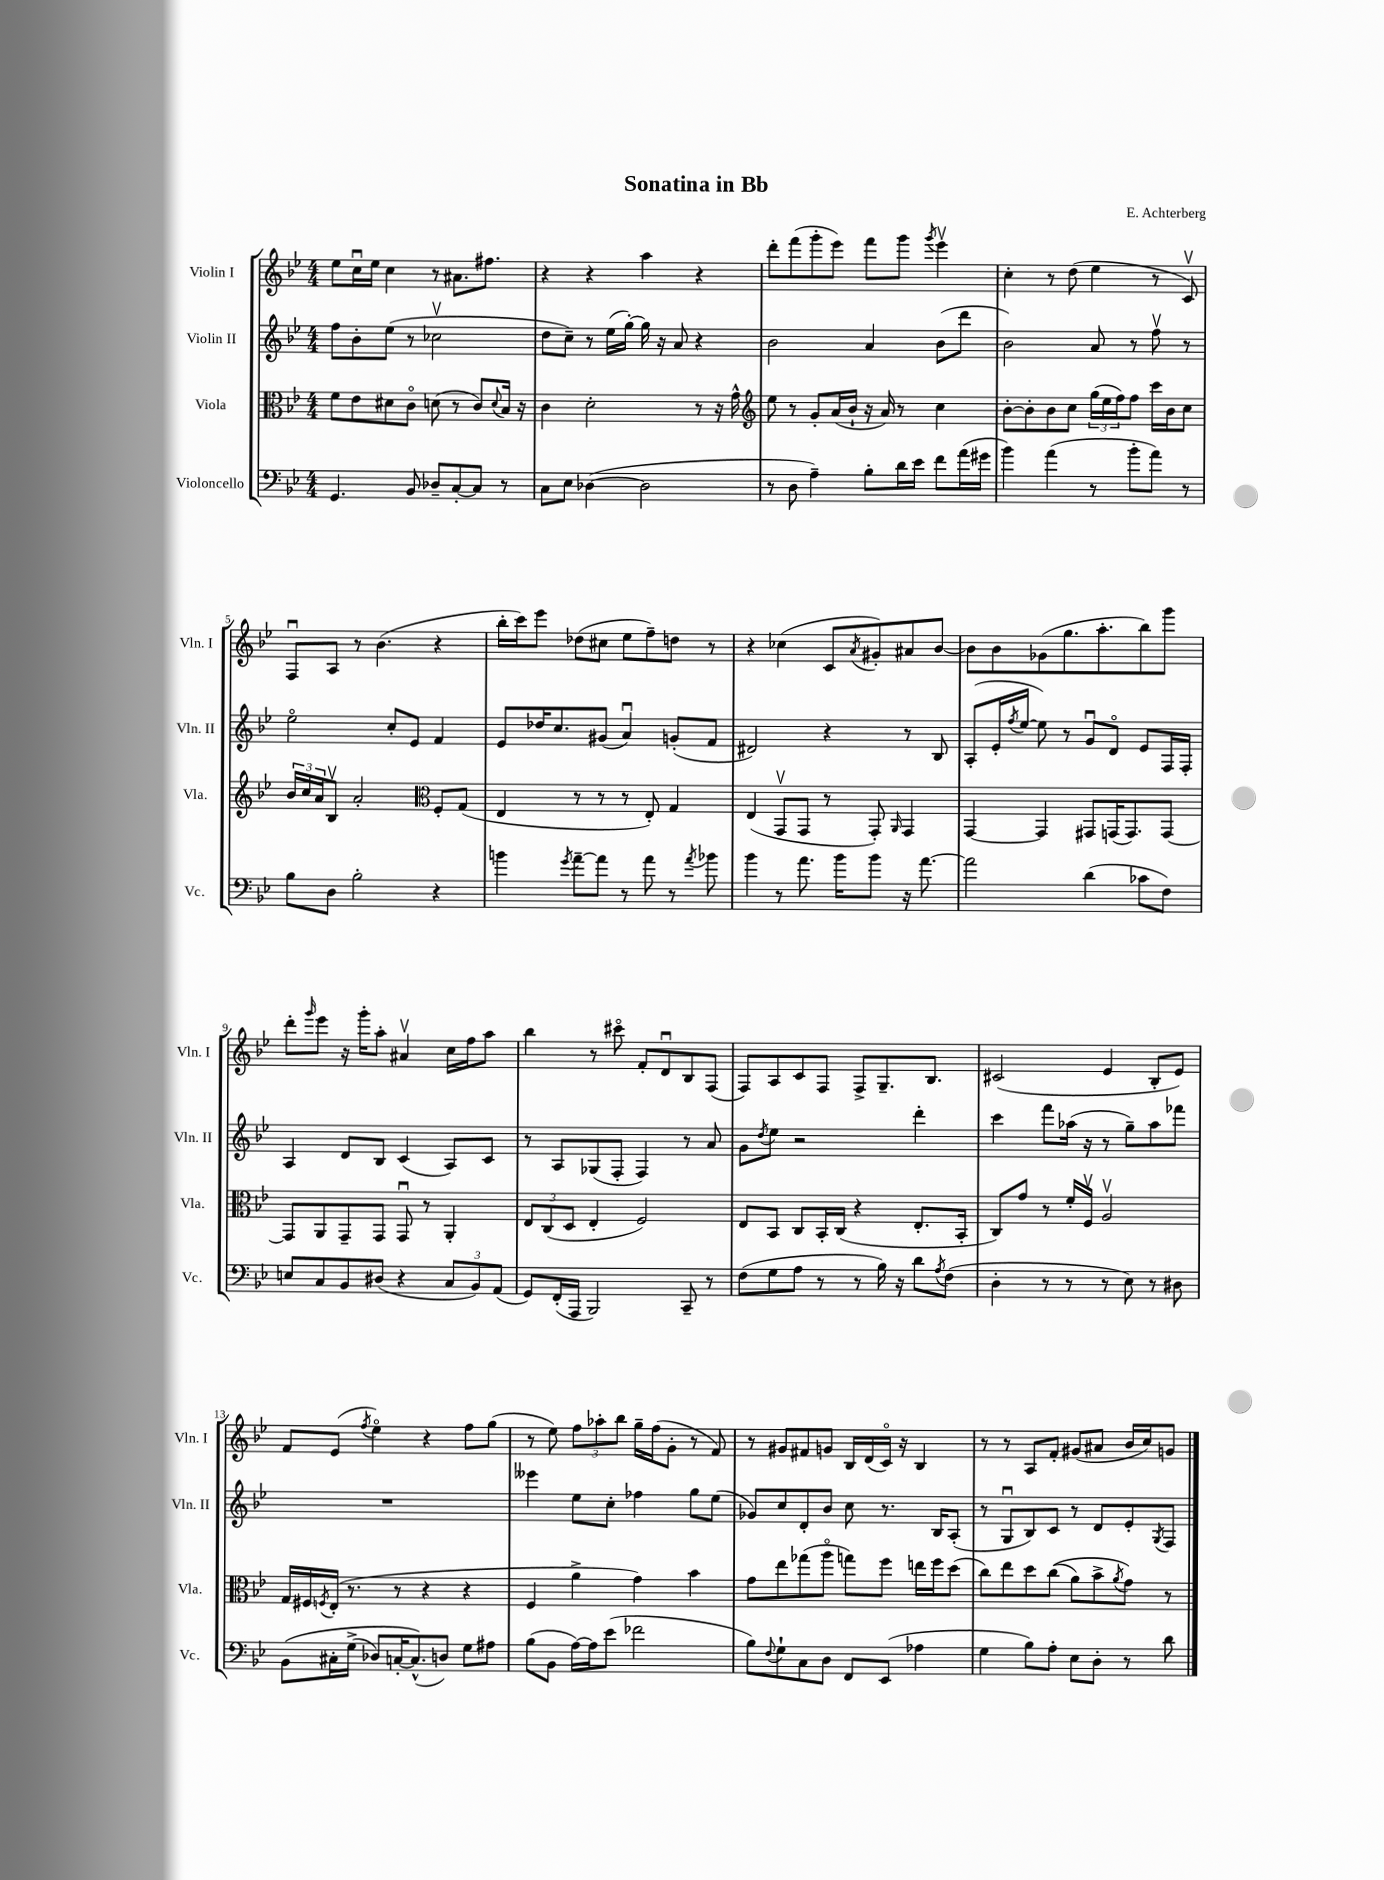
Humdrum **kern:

**kern	**kern	**kern	**kern
*part4	*part3	*part2	*part1
*staff4	*staff3	*staff2	*staff1
*I"Violoncello	*I"Viola	*I"Violin II	*I"Violin I
*I'Vc.	*I'Vla.	*I'Vln. II	*I'Vln. I
*clefF4	*clefC3	*clefG2	*clefG2
*k[b-e-]	*k[b-e-]	*k[b-e-]	*k[b-e-]
*M4/4	*M4/4	*M4/4	*M4/4
=1	=1	=1	=1
4.GG/	8f\L	8ff\L	8ee-\L
.	8e-\	8b-'\	16ccu\L
.	.	.	16ee-\JJ
.	8d#X\	(8ee-\J	4cc\
8BB-/	8c\J	8r	.
8D-X~/L	(8dn\	2cc-Xv\	8r
[8C'/	8r	.	8.a#X\L
8C/J]	8c/L)	.	.
.	.	.	8.ff#X\J
.	8qqd/	.	.
8r	16B-/Jk	.	.
.	16r	.	.
=2	=2	=2	=2
8C\L	4c\	8dd\L	4r
8E-\J	.	8cc~\J)	.
([4D-X\	2d'\	8r	4r
.	.	(16ee-\LL	.
.	.	[16gg'\JJ)	.
2D-\]	.	16gg\]	4aa\
.	.	16r	.
.	.	8a/	.
.	8r	4r	4r
.	16r	.	.
.	16g^^\	.	.
=3	=3	=3	=3
*	*clefG2	*	*
8r	8ee-\	2b-\	8ddd'\L
8D\	8r	.	(8fff\
4A~\)	8g'/L	.	8ggg'\
.	(16a/L	.	8eee-\J)
.	16b-`/JJ	.	.
8B-'\L	16r	4a/	8fff\L
.	16a/)	.	.
16d\L	8r	.	8ggg\J
16e-\JJ	.	.	.
.	.	.	8qggg/
8f\L	4cc\	(8b-\L	4eee-v\
(16a\L	.	8ddd\J	.
16g#X\JJ	.	.	.
=4	=4	=4	=4
4b-\)	[8b-'\L	2b-\)	4cc'\
.	8b-'\]	.	.
(4a\	8b-\	.	8r
.	8cc\J	.	(8dd\
8r	(24gg\LL	8a/	4ee-\
.	24ee-\	.	.
.	24ff\J)	.	.
8b-'\L	8ff\J	8r	.
8a\J)	16ccc\LL	8ffv\	8r
.	16b-\J	.	.
8r	8cc\J	8r	8cv/)
!!LO:LB:g=z
=5	=5	=5	=5
8B-\L	24b-/LL	2ee-\	8Fu/L
.	24cc/	.	.
.	24a/J	.	.
8D\J	8B-v/J	.	8A/J
2B-'\	2a'/	.	8r
.	.	.	(4.b-\
.	.	8cc'/L	.
.	.	8e-/J	.
*	*clefC3	*	*
4r	8F'/L	4f/	4r
.	(8G/J	.	.
=6	=6	=6	=6
4bn\	4E-/	8e-/L	16bb-'\LL
.	.	.	16ccc\J)
.	.	16dd-X/K	8eee-\J
.	.	8.cc/	.
8qg/	.	.	.
[8a~\L	8r	.	(8dd-X\L
8a\J]	8r	(8g#X/J	8cc#X\J
8r	8r	4au/)	8ee-\L
8a\	8E-'/)	.	8ff~\)
8r	4G/	(8gn'/L	8ddn\J
8qa/	.	.	.
8b-X\	.	8f/J	8r
=7	=7	=7	=7
4b-\	(4E-/	2d#X/)	4r
8r	8GGv/L	.	(4cc-X\
8.a\	8GG/J	.	.
.	8r	4r	8c/L
16b-\KL	.	.	.
.	.	.	8qa/
8b-\J	8GG'/)	.	8g#X'/)
.	16qqAA/	.	.
16r	4GG/	8r	8a#X/
[8.a\	.	.	.
.	.	8B-/	[8b-/J
=8	=8	=8	=8
2a\]	[4GG/	(8A'/L	8b-\L]
.	.	16e-'/L	8b-\
.	.	8qff/	.
.	.	[16ee-/JJ	.
.	4GG/]	8ee-\])	(8g-X\
.	.	8r	8.gg\
(4d\	8GG#X/L	8gu/L	.
.	.	.	8.aa'\
.	(16GGn/K	8d/J	.
.	8.GG/)	.	.
8c-X\L	.	8e-/L	8bb-\)
8F\J)	[8GG/J	16F/L	8ggg\J
.	.	16F'/JJ	.
!!LO:LB:g=z
=9	=9	=9	=9
8En/L	8GG/L]	4A/	8ddd'\L
.	.	.	16qqggg/
8C/	8AA/	.	8eee-\J
8BB-/	8GG~/	8d/L	16r
.	.	.	16ggg'\KL
(8D#X/J	8GG/J	8B-/J	8aa'\J
4r	8GGu/	(4c/	4a#Xv/
.	8r	.	.
12C/L	4AA'/	8A/L)	16cc\LL
.	.	.	16ff\J
12BB-/)	.	.	.
.	.	8c/J	8aa\J
(12AA/J	.	.	.
=10	=10	=10	=10
8GG/L)	12E-/L	8r	4bb-\
.	(12C/	.	.
(16FF'/L	.	8A/L	.
.	12D/J	.	.
16AAA/JJ	.	.	.
2BBB-/)	4E-'/	(8G-X/	8r
.	.	8F'/J	8ccc#X\
.	2F/)	4F/)	8f'/L
.	.	.	8du/
8CC~/	.	8r	8B-/
8r	.	8a/	(8F/J
=11	=11	=11	=11
(8F\L	8E-/L	8g\L	8F/L)
.	.	8qdd/	.
8G\	8BB-/J	8ee-\J	8A/
8A\J	8C/L	2r	8c/
8r	16BB-'/L	.	8F/J
.	(16C/JJ	.	.
8r	4r	.	8F^/L
16B-\)	.	.	8.G~/
16r	.	.	.
8d\L	8.E-'/L	4ddd'\	.
.	.	.	8.B-/J
8qA/	.	.	.
(8F\J	.	.	.
.	16BB-'/Jk	.	.
=12	=12	=12	=12
4D'\	8C/L)	4ccc\	(2c#X/
.	8g/J	.	.
8r	8r	8fff\L	.
8r	16f'/LL	(16aa-X\Jk	.
.	16Fv/JJ	16r	.
8r	2Av/	8r	4e-/
8E-\)	.	8gg~\L)	.
8r	.	8aa-\	8B-'/L
8D#X\	.	8fff-X\J	8e-/J)
!!LO:LB:g=z
=13	=13	=13	=13
(8BB-\L	16G/LL	1r	8f/L
.	16F#X/	.	.
.	8qFn/	.	.
16C#X'\L	(16E-'/JJ	.	(8e-/J
(16G^\JJ	8.r	.	.
.	.	.	8qff/
8D-X/L)	.	.	4ee-\)
[16Cn'/K	8r	.	.
(8.C^^/])	.	.	.
.	4r	.	4r
8Dn/J)	.	.	.
8G\L	4r	.	8ff\L
8A#X\J	.	.	(8gg\J
=14	=14	=14	=14
(8B-\L	4F/	4eee--X\	8r
8BB-\J	.	.	8ee-\)
[16A\LL)	4a^\	8ee-\L	12ff\L
16A\J]	.	.	.
.	.	.	12aa-X'\
(8e-\J	.	8cc'\J	.
.	.	.	12bb-\J
2f-X\	4g\)	4ff-X\	16gg~\LL
.	.	.	(16ff\J
.	.	.	8g'\J
.	4b-\	8gg\L	8r
.	.	(8ee-\J	8f/)
=15	=15	=15	=15
8B-\L)	8g\L	8g-X/L)	8r
8qqF/	.	.	.
8G`\	8ee-\	8cc/	8g#X/L
8C\	(8gg-X\	8d'/	8f#X/
8D\J	8aa\J	8b-/J	8gn/J
8FF/L	8ggn\L)	8cc\	16B-/LL
.	.	.	(16d/
(8EE-/J	8ff\J	8.r	16c/JJ)
.	.	.	16r
4A-X\	16een\LL	.	4B-/
.	16ff\J	16B-/KL	.
.	(8dd\J	(8A'/J	.
=16	=16	=16	=16
4G\	8cc\L)	8r	8r
.	8ee-\	8Gu/L	8r
8B-\L)	8dd\	8B-/)	8A/L
8A'\J	((8cc\J	8c/J	8f'/J
8E-\L	8a\L)	8r	(8g#X/L
8D'\J	8b-^\	8d/L	8a#X/J
.	8qa/	.	.
8r	8g\J)	8e-'/	16b-/LL
.	.	.	16cc/J)
.	.	8qG/	.
8d\	8r	8F/J	8gn/J
==	==	==	==
*-	*-	*-	*-
